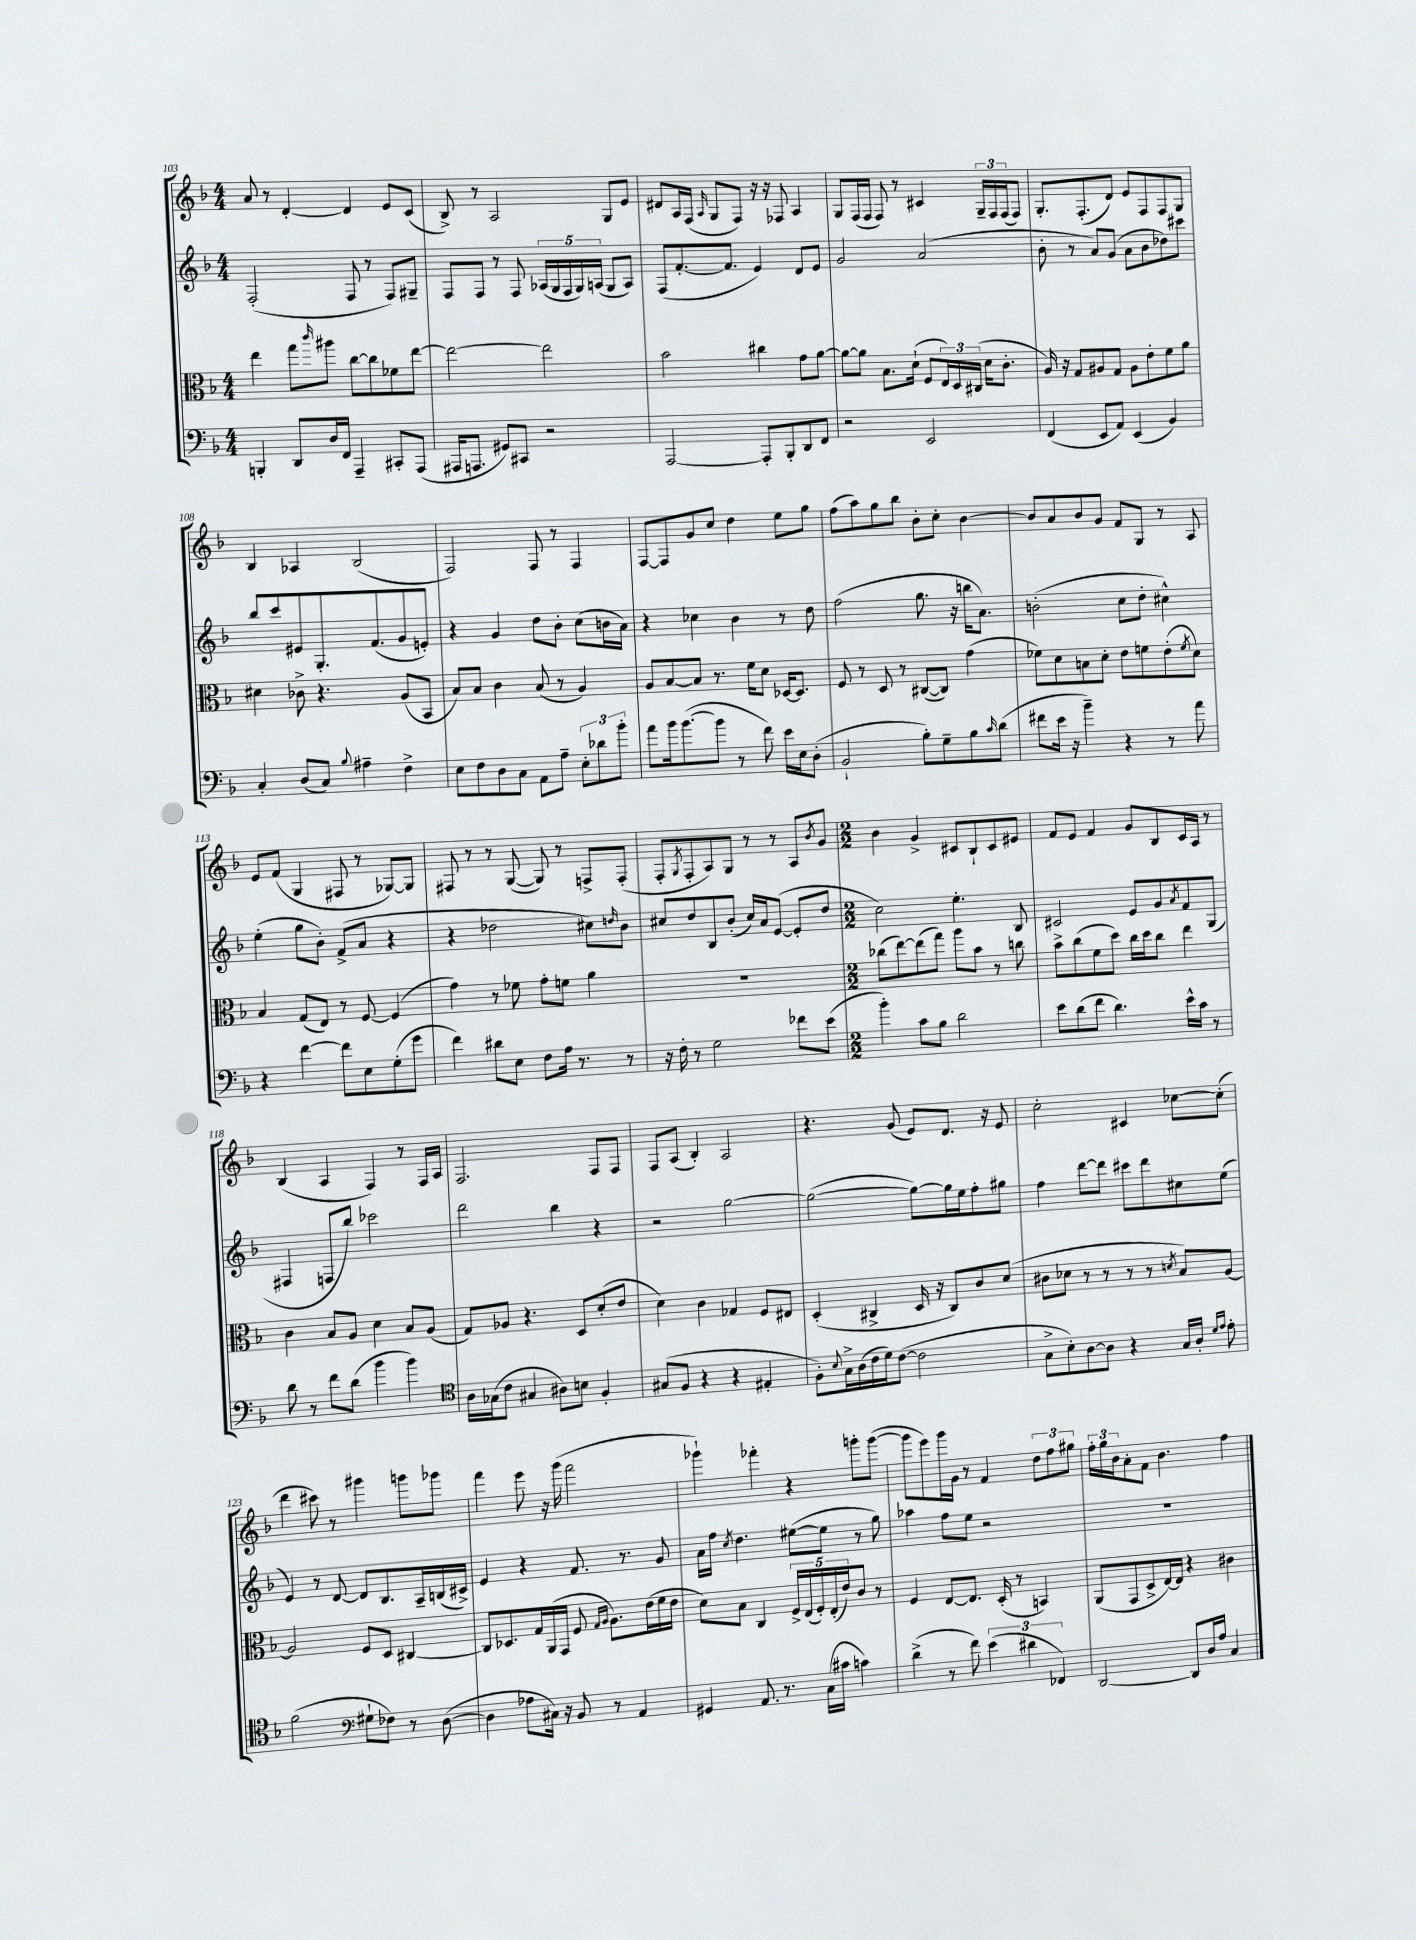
<<
\new StaffGroup <<
\new Staff = "s0" {
    \clef treble \key f \major \numericTimeSignature \time 4/4
    a'8 r8 d'4~-. d'4 e'8 c'8( |
    bes8->) r8 a2 g8 e'8 |
    dis'8 a16 f16( \grace { a16 } g8 f8) r16 r16 fes8 a4 |
    g8 f16( f16 f8) r8 cis'4 \tuplet 3/2 { g16-- f16 f16( } f8) |
    g8.-. f8.-.( d'8) e'8 f8 f8 g8 |
    bes4 aes4 bes2( |
    f2) f8 r8 f4 |
    f8~ f8 g'8 c''8 d''4 e''8 g''8 |
    f''8( a''8) g''8 bes''8 bes'8-. c''8-. bes'4~ |
    bes'8 a'8 bes'8 g'8 f'8 g8 r8 a8 |
    e'8 f'8( g4 fis8 r8 ges8~) ges8 |
    fis8 r8 r8 g8~( g8) r8 f8-> f8-.( |
    f8-. \acciaccatura { g8 } f8-. a8) g8 r8 r8 a8 \acciaccatura { bes'8 } g'8 |
    \numericTimeSignature \time 2/2 bes'4 g'4-> cis'8 bes8-! cis'8 eis'8 |
    f'8 e'8 f'4 g'8 bes8 c'16 a16 r8 |
    bes4( a4 f4) r8 f16 a16 |
    f2. f8 f8 |
    f8 a8( bes4-.) a2 |
    r4. g'8( e'8) d'8. r16 e'8 |
    c''2-. cis'4 ces''8~ ces''8-.( |
    d'''4 cis'''8) r8 gis'''4 g'''8 ges'''8 |
    f'''4 e'''8 r16 g'''16( f'''2 |
    ges'''4-!) fes'''4-. r4 g'''8-. g'''8~( |
    g'''8 e'''8) g'''16 g'16 r8 f'4 \tuplet 3/2 { d''8 f''8 gis''8 } |
    \tuplet 3/2 { f''16-. g''16 bes'16 } a'8-. f'8 bes'4. f''4 \bar "|." |
}
\new Staff = "s1" {
    \clef treble \key f \major \numericTimeSignature \time 4/4
    f2-.( f8 r8 f8) gis8-- |
    f8 f8 r8 f8 \tuplet 5/4 { aes16( g16 f16 g16) a16( } g8 a8) |
    f8( f'8.~-. f'8. e'4) d'8 e'8 |
    g'2 a'2( |
    bes'8-. r8 a'8) g'8( a'8 bes'8 des''8) cis'''8 |
    bes''8 c'''8 eis'8 g8.-. f'8.( g'8 e'8-.) |
    r4 g'4 d''8 bes'8-. c''8( b'16 a'16) |
    r4 ces''4 bes'4 r8 d''8 |
    f''2( g''8. r16 b''16 a'8.) |
    b'2-.( c''8 d''8-. cis''4-^) |
    e''4-.( g''8 bes'8-.) f'8->( a'8 r4 |
    r4 des''2 cis''8) \grace { d''16 } bes'8 |
    cis''8 d''8 bes8 bes'8-.( cis''16) a'16 e'8~( e'8-. d''8 |
    \numericTimeSignature \time 2/2 c''2) e''4.-. bes8 |
    cis'2 e'8 g'8 \acciaccatura { a'8 } f'8 g8( |
    fis4 f8 bes''8) ces'''2 |
    d'''2 bes''4 r4 |
    r2 g''2~ |
    g''2~( g''8~) g''16 e''16 f''8-. gis''8 |
    f''4 d'''8~ d'''8 cis'''8 d'''8 cis''8 e''8( |
    e'4) r8 d'8~ d'8 bes8. a16-- b16( cis'16->) |
    e'4 r4 f'8. r8. g'8 |
    a'16 f''16 \acciaccatura { c''8 } d''4. eis''8~( eis''8 r8 g''8) |
    aes''4 f''8 e''8 r2 |
    R1 \bar "|." |
}
\new Staff = "s2" {
    \clef alto \key f \major \numericTimeSignature \time 4/4
    e''4 g''8 \grace { c'''16 } ais''8 c''8~ c''8 fes'8 e''8~ |
    e''2~ e''2 |
    bes'2 cis''4 g'8 a'8~ |
    a'8~ a'8 bes8. d'16-!( f8 \tuplet 3/2 { e16) d16 cis16( } d'16 c'8.-. |
    a16) r16 g8 ais8 g8 ais8 e'8-. f'8 a'8 |
    dis'4 ces'8-> r4. a8( bes,8 |
    bes8) bes8 c'4 bes8( r8 a4) |
    a8 bes8~ bes8 r8. f'16 d'8 des16~ des8. |
    f8 r8 d8 r8 cis8~( cis8) g'4( |
    fes'8) d'8 b8 d'8-. e'8 f'8 e'8-.( \acciaccatura { f'8 } d'8) |
    bes4 g8( e8) r8 f8~ f4( |
    g'4) r8 fes'8 g'8-. f'8 a'4 |
    R1 |
    \numericTimeSignature \time 2/2 ces''8( e''8~) e''8( g''8) a''8 bes'8 r8 c''8 |
    bes'8-> c''8( f'8 d''8) c''16 d''16 c''8 e''4 |
    c'4 bes8 a8 d'4 bes8 a8( |
    g8) aes8 r4. d8 d'8-.( e'8 |
    d'4) c'4 ges4 f8 eis8 |
    d4-.( cis4-> d16 r16 cis8) c'8 d'8( |
    cis'8 des'8 r8 r8 r8 r8 \acciaccatura { d'8 } bes8) a8~ |
    a2 f8 d8 cis4~ |
    cis8 des8. g16 a,16( g,16 f8 \grace { g16 a16 } a8.) e'16( f'16 e'16 |
    d'8) bes8 c4 \tuplet 5/4 { f16-> e16( f16-.) e16-.( e'16) } c'8 r8 |
    f4 e8~ e8. d16-.( r8 b,4) |
    a,8( g,8 d8-> e16~) e16 r4 cis'4 \bar "|." |
}
\new Staff = "s3" {
    \clef bass \key f \major \numericTimeSignature \time 4/4
    b,,4-. d,8 d16 f,16 a,,4-- cis,8-. a,,8( |
    ais,,16 a,,8. gis,8) cis,8 r2 |
    a,,2~ a,,8-. bes,,8-. d,8 f,8 |
    r2 e,2 |
    f,4( e,8 a,8) e,4( bes,4) |
    c4-. d8( c8) \appoggiatura { bes8 } ais4-- f4-> |
    e8 f8 d8 c8 a,8 a8-- \tuplet 3/2 { e8-. des'8 bes'8-. } |
    a'8 bes'16 bes'8.~( bes'8 r8 f'8) e'16 e16 d8-.( |
    bes,2-! bes8-.) g8-- bes8 \grace { c'16 } d'8( |
    fis'8 e'16 r16 bes'4--) r4 r8 a'8 |
    r4 f'4~ f'8 e8 g8-.( g'8 |
    f'4) dis'8 e8 f8 a16 r8. r8 |
    r16 f16-. r8 g2 fes'8 e'8( |
    \numericTimeSignature \time 2/2 bes'4-.) c'8 bes8 d'2 |
    e'8 d'8( f'8 d'4.) e'16-^ c'16 r8 |
    d'8 r8 f'8 d'8( bes'4 bes'4) |
    \clef tenor a16 ges16( c'8 gis4 ais8) b8 f4-. |
    gis8( f8 r4 r4 eis4-. |
    f8-.) \appoggiatura { bes8 } g16-> a16( c'16 d'16) c'8~( c'2 |
    g8-> bes8-.) a8~ a8 r4 g16 a16-. \grace { d'16 e'16 } e'8-. |
    f'2( \clef bass gis8-! fes8) r8 d8~( |
    d4 aes8 cis16) r16 bes,8 r8 a,4 |
    gis,4 a,8. r8. c16( cis'16 c'4) |
    d'4->( r8 f'8) \tuplet 3/2 { e'4( dis'4 fes,4) } |
    d,2~ d,8 d16 a16 c4 \bar "|." |
}
>>
>>
\layout { \context { \Score currentBarNumber = #103 } }
